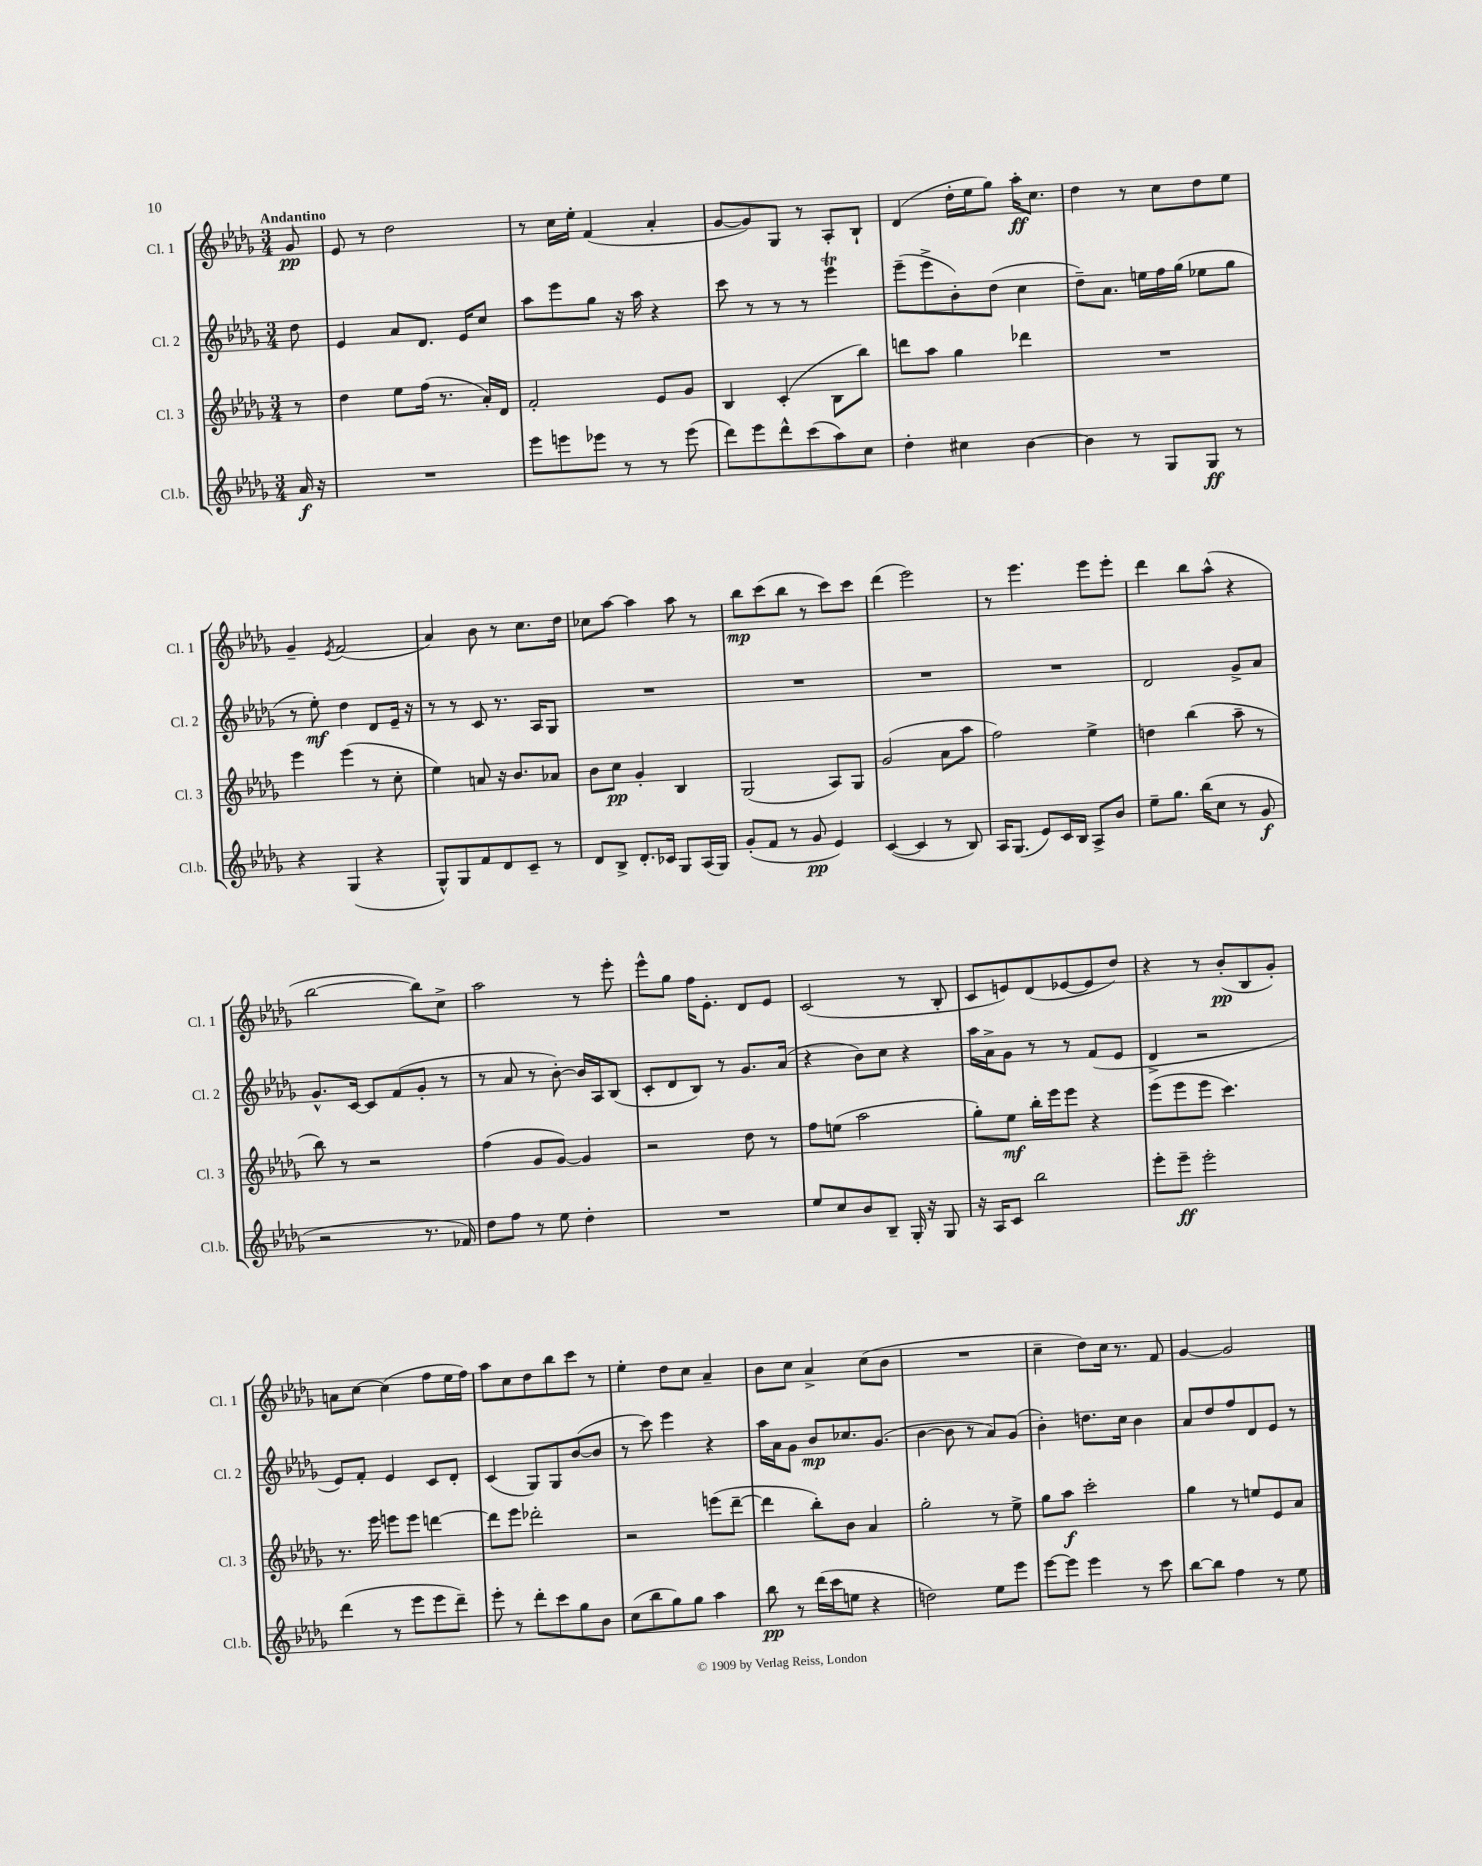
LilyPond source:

<<
\new StaffGroup <<
\new Staff = "s0" \with { instrumentName = "Cl. 1" shortInstrumentName = "Cl. 1" } {
    \clef treble \key des \major \numericTimeSignature \time 3/4 \partial 8 \tempo "Andantino"
    ges'8\pp |
    ees'8 r8 des''2 |
    r8 c''16 ees''16-. f'4( aes'4-. |
    ges'8~ ges'8) ges8 r8 aes8-. bes8-! |
    des'4( des''16-. ees''16 ges''8) aes''16-.\ff c''8. |
    des''4 r8 c''8 des''8 ees''8 |
    ges'4-- \acciaccatura { ees'8 } f'2( |
    aes'4) bes'8 r8 c''8. des''16 |
    ces''8 aes''8~ aes''4 aes''8 r8 |
    bes''8\mp c'''8( bes''8 r8 c'''8) c'''8 |
    des'''4( ees'''2) |
    r8 ees'''4. ees'''8 ees'''8-. |
    des'''4 bes''8 aes''8-^( r4 |
    bes''2~ bes''8) c''8-> |
    aes''2 r8 ees'''8-. |
    ees'''8-^ ges''8 f''16 ees'8.-. des'8 ees'8 |
    c'2( r8 bes8-. |
    c'8 e'8) des'8( ees'8~ ees'8 des''8) |
    r4 r8 bes'8-.\pp( bes8 ges'8-.) |
    a'8 c''8~ c''4( f''8 ees''16 f''16) |
    aes''8 c''8 des''8 bes''8 c'''8 r8 |
    ees''4-. des''8 c''8 aes'4-- |
    bes'8 c''8 aes'4-> c''8( bes'8 |
    R2. |
    c''4-- des''8) c''16 r8. f'8 |
    ges'4~ ges'2 \bar "|." |
}
\new Staff = "s1" \with { instrumentName = "Cl. 2" shortInstrumentName = "Cl. 2" } {
    \clef treble \key des \major \numericTimeSignature \time 3/4 \partial 8
    des''8 |
    ees'4 aes'8 des'8. ees'16 c''8 |
    aes''8 ees'''8 ges''8 r16 aes''16 r4 |
    c'''8 r8 r8 r8 ees'''4\trill |
    ees'''8--( ees'''8-> bes'8-.) des''8( c''4 |
    des''8--) aes'8. e''16 f''16 ges''16( ees''8 ges''8 |
    r8 ees''8-.\mf) des''4 des'8 ees'16-- r16 |
    r8 r8 c'8 r8. aes16 ges8 |
    R2. |
    R2. |
    R2. |
    R2. |
    des'2 ges'8-> aes'8 |
    ges'8.-^ c'16~ c'8 f'8( ges'8-. r8 |
    r8 aes'8 r8 bes'8~-.) bes'16 aes16 bes8( |
    c'8-. des'8 bes8) r8 ges'8. aes'16( |
    r4 bes'8) c''8 r4 |
    aes''16 aes'16-> ges'8 r8 r8 f'8( ees'8 |
    des'4-> r2 |
    ees'8) f'8-. ees'4 c'8 des'8-. |
    c'4( ges8) ges8 bes'8~( bes'8 |
    r8 c'''8) ees'''4 r4 |
    aes''16 aes'16 ges'8 bes'8\mp ces''8. ges'8.( |
    bes'4~ bes'8 r8 aes'8) ges'8( |
    bes'4-.) d''8. c''16 bes'4 |
    aes'8 des''8 f''8 des'8 ees'8 r8 \bar "|." |
}
\new Staff = "s2" \with { instrumentName = "Cl. 3" shortInstrumentName = "Cl. 3" } {
    \clef treble \key des \major \numericTimeSignature \time 3/4 \partial 8
    r8 |
    des''4 ees''8 f''16( r8. aes'16-.) des'16 |
    f'2-. ees'8 ges'8 |
    bes4 c'4-.( bes8 bes''8) |
    d'''8 aes''8 ges''4 des'''4 |
    R2. |
    ees'''4 ees'''4( r8 c''8-. |
    ees''4) a'8 r16 bes'8. aes'8 |
    bes'8 c''8\pp ges'4-. bes4 |
    ges2( aes8) ges8 |
    ges'2( aes'8 aes''8 |
    f''2) ees''4-> |
    d''4 bes''4( aes''8-- r8 |
    bes''8) r8 r2 |
    f''4( ges'8 ges'8~) ges'4 |
    r2 des''8 r8 |
    f''8 e''8( aes''2 |
    ges''8-.) ees''8\mf bes''16-. ees'''16 ees'''8 r4 |
    ees'''8( ees'''8 ees'''8 c'''4.) |
    r8. ees'''16 e'''8 e'''8 d'''4~ |
    d'''8 ees'''8 des'''2-. |
    r2 e'''8( des'''8~-- |
    des'''4 bes''8-.) bes'8 aes'4 |
    ges''2-. r8 ees''8-> |
    ges''8 aes''8\f c'''2-. |
    ges''4 r8 e''8 ees'8 aes'8 \bar "|." |
}
\new Staff = "s3" \with { instrumentName = "Cl.b." shortInstrumentName = "Cl.b." } {
    \clef treble \key des \major \numericTimeSignature \time 3/4 \partial 8
    aes'16\f r16 |
    R2. |
    ees'''8 e'''8 ees'''8 r8 r8 ees'''8( |
    des'''8) ees'''8 des'''8-^ c'''8( aes''8) c''8 |
    des''4-. cis''4 bes'4~ |
    bes'4 r8 ges8 ges8\ff r8 |
    r4 ges4( r4 |
    ges8-^) ges8 f'8 des'8 c'8-- r8 |
    des'8 bes8-> des'8.-. ces'16 ges8 aes16( ges16) |
    ges'8-.( f'8 r8 ges'8\pp ees'4) |
    c'4~( c'4 r8 bes8) |
    aes16 ges8.( ees'8) c'16 bes16 aes8-> bes'8 |
    ees''8-- ges''8. bes''16( c''8 r8 ges'8\f |
    r2 r8. fes'16) |
    des''8 f''8 r8 ees''8 des''4-. |
    R2. |
    ees''8 c''8 bes'8 bes8-- ges16-. r16 ges8 |
    r16 aes16 c'8 bes''2 |
    ees'''8-. ees'''8--\ff ees'''2-. |
    des'''4( r8 ees'''8 ees'''8 des'''8--) |
    ees'''8-. r8 des'''8-. c'''8 ges''8 bes'8 |
    c''8( bes''8 ges''8) ges''8 aes''4 |
    bes''8\pp r8 des'''16( c'''16 e''8 r4 |
    d''2) ees''8 ees'''8 |
    ees'''8~ ees'''8 ees'''4 r8 c'''8 |
    bes''8~ bes''8 f''4 r8 ees''8 \bar "|." |
}
>>
>>
\layout { \context { \Score \remove "Bar_number_engraver" } }
